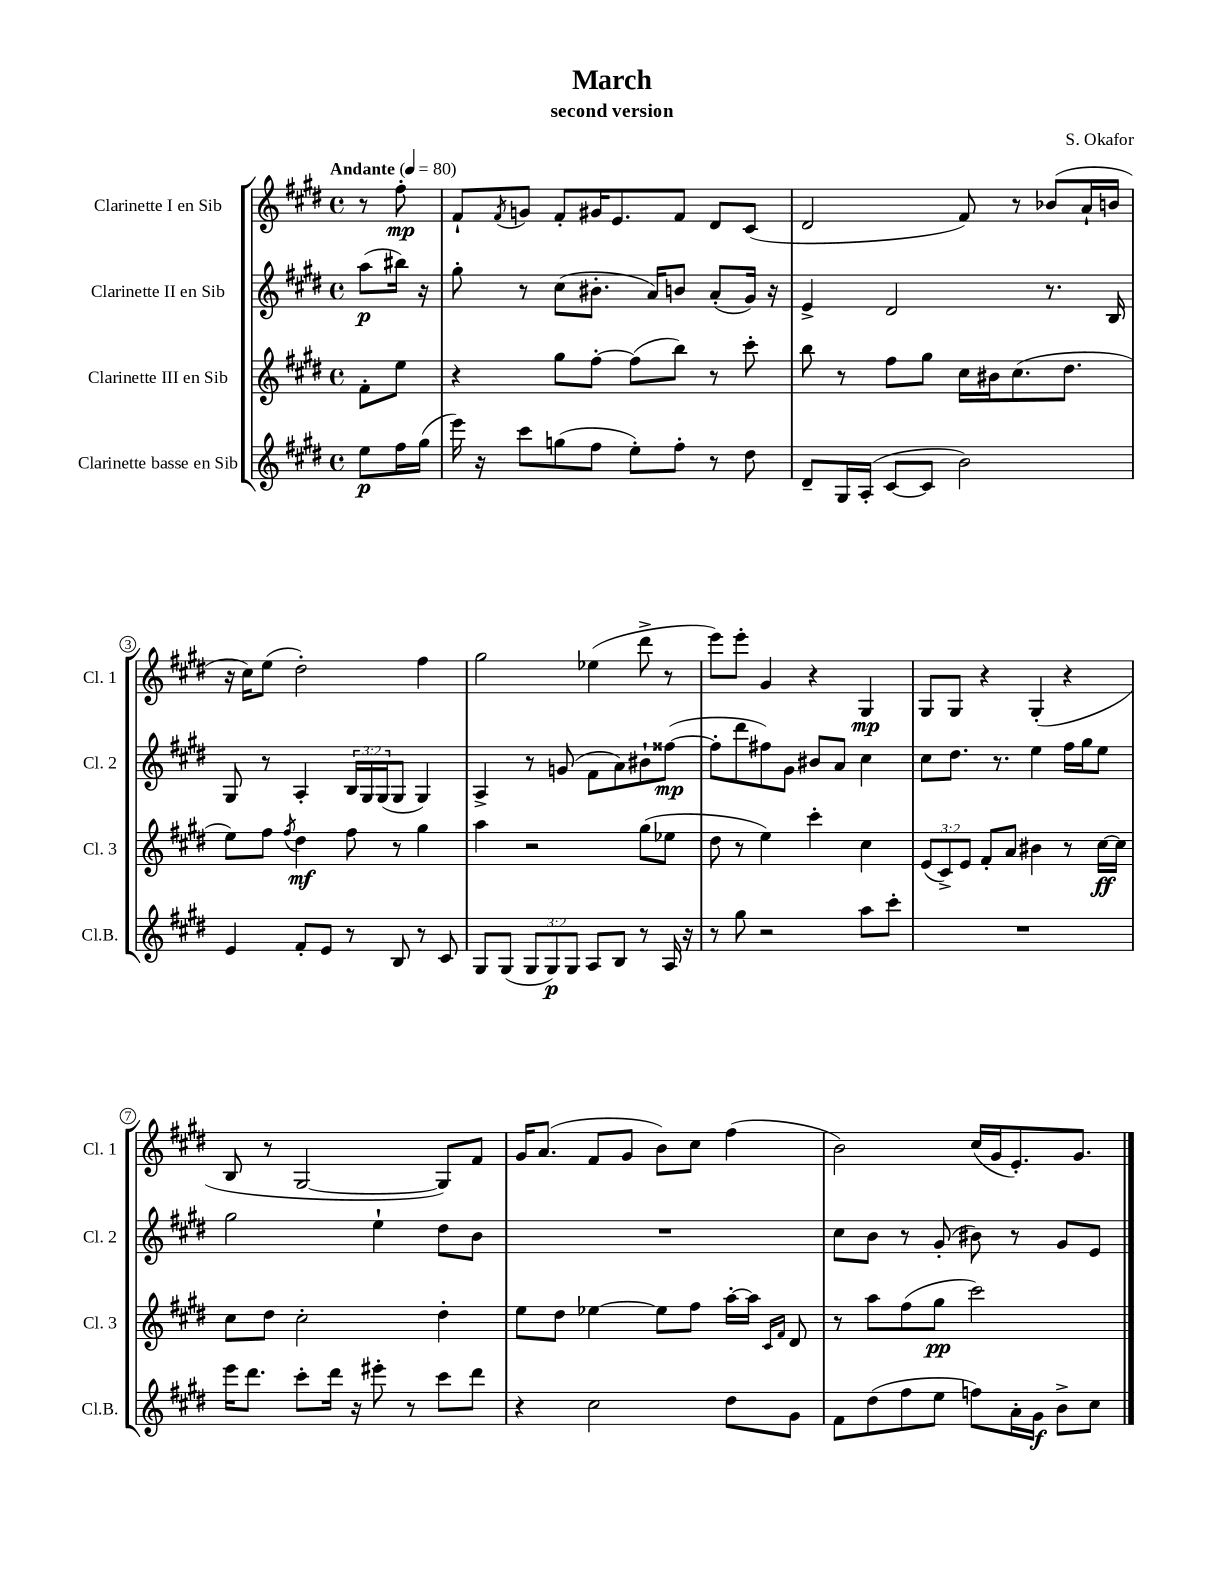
\header { title = "March" composer = "S. Okafor" subtitle = "second version" }
<<
\new StaffGroup <<
\new Staff = "s0" \with { instrumentName = "Clarinette I en Sib" shortInstrumentName = "Cl. 1" } {
    \clef treble \key e \major \defaultTimeSignature \time 4/4 \partial 4 \tempo "Andante" 4 = 80
    r8 fis''8-.\mp |
    fis'8-! \acciaccatura { fis'8 } g'8 fis'8-. gis'16 e'8. fis'8 dis'8 cis'8( |
    dis'2 fis'8) r8 bes'8( a'16-! b'16 |
    r16 cis''16) e''8( dis''2-.) fis''4 |
    gis''2 ees''4( dis'''8-> r8 |
    e'''8) e'''8-. gis'4 r4 gis4\mp |
    gis8 gis8 r4 gis4-.( r4 |
    b8 r8 gis2~ gis8) fis'8 |
    gis'16 a'8.( fis'8 gis'8 b'8) cis''8 fis''4( |
    b'2) cis''16( gis'16 e'8.-.) gis'8. \bar "|." |
}
\new Staff = "s1" \with { instrumentName = "Clarinette II en Sib" shortInstrumentName = "Cl. 2" } {
    \clef treble \key e \major \defaultTimeSignature \time 4/4 \override Staff.TupletNumber.text = #tuplet-number::calc-fraction-text \partial 4
    a''8\p( bis''16) r16 |
    gis''8-. r8 cis''8( bis'8.-. a'16) b'8 a'8-.( gis'16) r16 |
    e'4-> dis'2 r8. b16 |
    gis8 r8 a4-. \tuplet 3/2 { b16 gis16 gis16( } gis8 gis4) |
    a4-> r8 g'8( fis'8 a'8) bis'8-! fisis''8~\mp( |
    fisis''8-. dis'''8 fis''8) gis'8 bis'8 a'8 cis''4 |
    cis''8 dis''8. r8. e''4 fis''16 gis''16 e''8 |
    gis''2 e''4-! dis''8 b'8 |
    R1 |
    cis''8 b'8 r8 gis'8-.( bis'8) r8 gis'8 e'8 \bar "|." |
}
\new Staff = "s2" \with { instrumentName = "Clarinette III en Sib" shortInstrumentName = "Cl. 3" } {
    \clef treble \key e \major \defaultTimeSignature \time 4/4 \override Staff.TupletNumber.text = #tuplet-number::calc-fraction-text \partial 4
    fis'8-. e''8 |
    r4 gis''8 fis''8~-. fis''8( b''8) r8 cis'''8-. |
    b''8 r8 fis''8 gis''8 cis''16 bis'16 cis''8.( dis''8. |
    e''8) fis''8 \acciaccatura { fis''8 } dis''4\mf fis''8 r8 gis''4 |
    a''4 r2 gis''8( ees''8 |
    dis''8 r8 e''4) cis'''4-. cis''4 |
    \tuplet 3/2 { e'8( cis'8->) e'8 } fis'8-. a'8 bis'4 r8 cis''16~\ff cis''16 |
    cis''8 dis''8 cis''2-. dis''4-. |
    e''8 dis''8 ees''4~ ees''8 fis''8 a''16~-. a''16 \grace { cis'16 fis'16 } dis'8 |
    r8 a''8 fis''8( gis''8\pp cis'''2) \bar "|." |
}
\new Staff = "s3" \with { instrumentName = "Clarinette basse en Sib" shortInstrumentName = "Cl.B." } {
    \clef treble \key e \major \defaultTimeSignature \time 4/4 \override Staff.TupletNumber.text = #tuplet-number::calc-fraction-text \partial 4
    e''8\p fis''16 gis''16( |
    e'''16) r16 cis'''8 g''8( fis''8 e''8-.) fis''8-. r8 dis''8 |
    dis'8-- gis16 a16-.( cis'8~ cis'8 b'2) |
    e'4 fis'8-. e'8 r8 b8 r8 cis'8 |
    gis8 gis8( \tuplet 3/2 { gis8 gis8\p) gis8 } a8 b8 r8 a16 r16 |
    r8 gis''8 r2 a''8 cis'''8-. |
    R1 |
    e'''16 dis'''8. cis'''8-. dis'''16 r16 eis'''8-. r8 cis'''8 dis'''8 |
    r4 cis''2 dis''8 gis'8 |
    fis'8 dis''8( fis''8 e''8 f''8) a'16-. gis'16\f b'8-> cis''8 \bar "|." |
}
>>
>>
\layout { \context { \Score \override BarNumber.stencil = #(make-stencil-circler 0.1 0.3 ly:text-interface::print) } }
